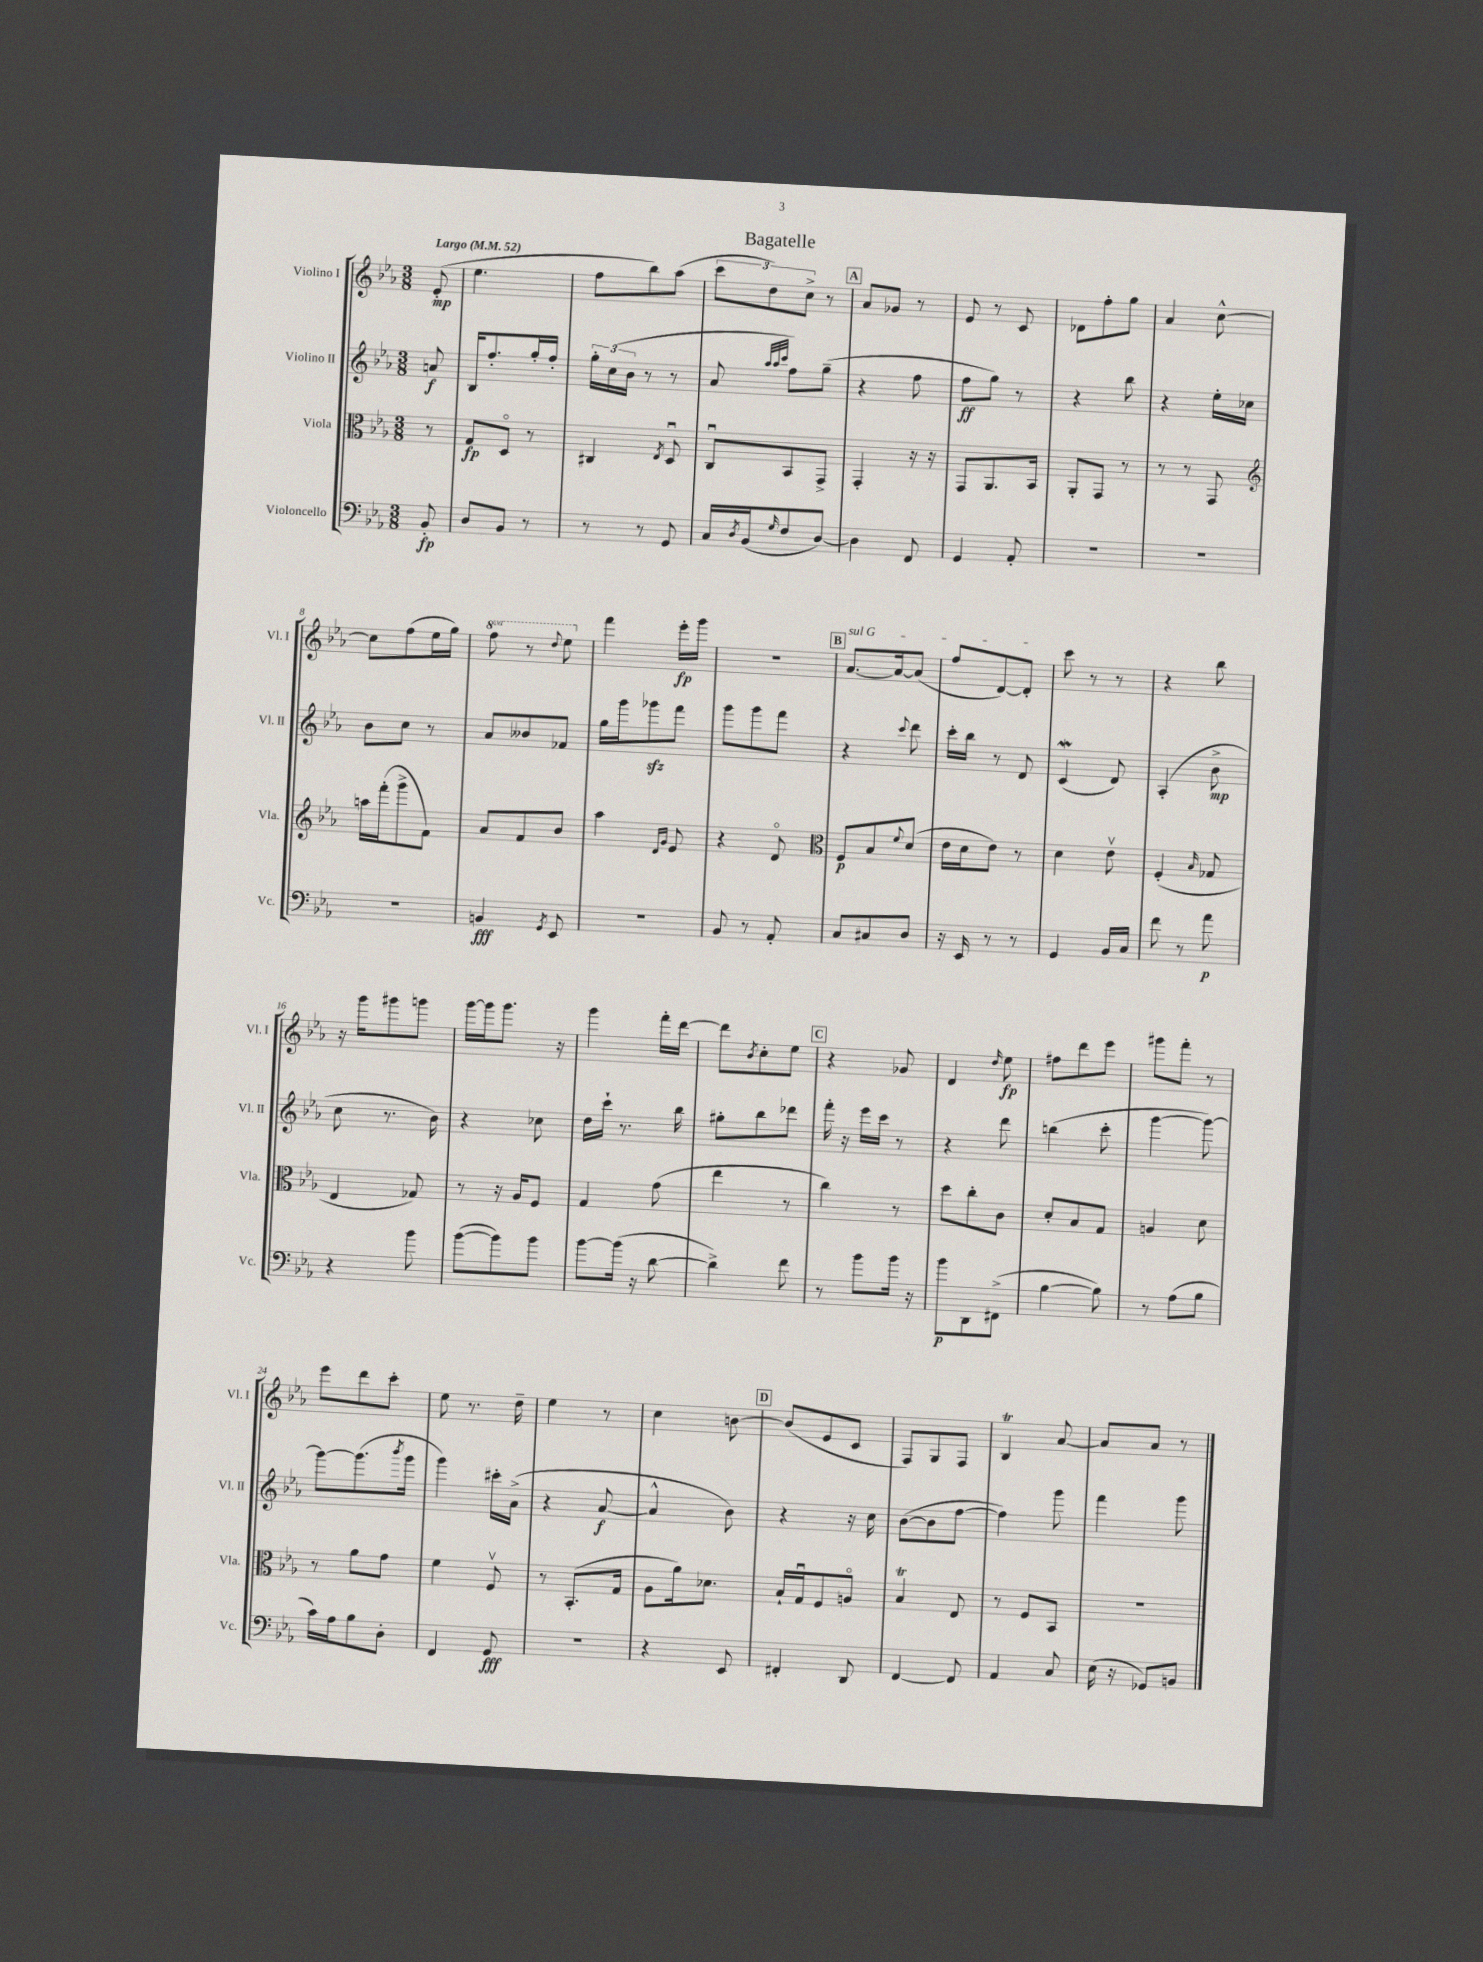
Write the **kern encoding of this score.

**kern	**kern	**kern	**kern
*staff4	*staff3	*staff2	*staff1
*clefF4	*clefC3	*clefG2	*clefG2
*k[b-e-a-]	*k[b-e-a-]	*k[b-e-a-]	*k[b-e-a-]
*M3/8	*M3/8	*M3/8	*M3/8
*MM52	*MM52	*MM52	*MM52
8BB-'	8r	8a	(8e-'
=	=	=	=
8D	8G	16B-	4.ee-
.	.	8.ff'	.
8BB-	8Do	.	.
8r	8r	16gg'	.
.	.	16ff'	.
=	=	=	=
8r	4C#	24gg'	8ff
.	.	(24cc	.
.	.	24b-	.
8r	.	8r	8bb-)
.	8qE-	.	.
8GG	8Du	8r	(8aa-
=	=	=	=
16C	8Cu	8a-	12ccc
8qD	.	.	.
(16BB-	.	.	.
.	.	.	12dd)
.	.	32qqaa-	.
.	.	32qqaa-	.
16qqG	.	32qqccc	.
8F	8BB-	8ff)	.
.	.	.	12cc^
[8D)	8GG^	(8gg~	8r
=	=	=	=
4D]	4GG'	4r	8a-
.	.	.	8g-
8FF	16r	8ff	8r
.	16r	.	.
=	=	=	=
4GG	8GG	8ff	8e-
.	8.AA-	8gg)	8r
8AA-'	.	8r	8c
.	16BB-	.	.
=	=	=	=
4.r	8AA-'	4r	8d-
.	8GG	.	8ff'
.	8r	8bb-	8gg
=	=	=	=
4.r	8r	4r	4a-
.	8r	.	.
.	8GG	16ee-'	[8cc^^
.	.	16cc-	.
=	=	=	=
*	*clefG2	*	*
4.r	16aa	8b-	8cc]
.	(16fff'	.	.
.	8ggg^	8cc	(8ff
.	8f)	8r	16ee-
.	.	.	16gg)
=	=	=	=
4BB	8a-	8a-	8fff
.	8f	8b--	8r
8qGG	.	.	8qqddd
8EE-	8b-	8f-	8eee-
=	=	=	=
4.r	4aa-	16gg	4fff
.	.	16ggg	.
.	.	8ggg-	.
.	16qqd	.	.
.	16qqg	.	.
.	8e-	8fff	16eee-'
.	.	.	16ggg
=	=	=	=
8BB-	4r	8ggg	4.r
8r	.	8ggg	.
8AA-'	8do	8fff	.
=	=	=	=
*	*clefC3	*	*
8C	8F	4r	[8.a-
8C#	8B-	.	.
.	.	.	16a-_
.	8qqf	8qqccc	.
8D	(8d	8ddd	(8a-]
=	=	=	=
16r	16e-	16ccc'	8ff
16EE-	16d	16bb-	.
8r	8e-)	8r	[8d)
8r	8r	8d	8d']
=	=	=	=
4GG	4d	(4c	8ccc
.	.	.	8r
16BB-	8e-v	8d)	8r
16C	.	.	.
=	=	=	=
8f	(4F'	(4A-'	4r
8r	.	.	.
.	16qqB-	.	.
8a-	8G-	8b-^	8bb-
=	=	=	=
4r	4E-	8cc	16r
.	.	.	16ggg
.	.	8.r	8ggg#
8b-	8G-)	.	8ggg
.	.	16b-)	.
=	=	=	=
([8b-	8r	4r	[16ggg
.	.	.	16ggg]
8b-])	16r	.	8.ggg
.	16A-	.	.
8b-	8F	8cc-	.
.	.	.	16r
=	=	=	=
[8b-	4G	16dd	4ggg
.	.	16ccc`	.
(16b-]	.	8.r	.
16r	.	.	.
[8d	(8g	.	16fff'
.	.	16bb-	[16ddd
=	=	=	=
4d^])	4ee-	8gg#'	8ddd]
.	.	.	8qb-
.	.	8bb-	8cc'
8f	8r	8ddd-	8ee-
=	=	=	=
8r	4cc)	16fff'	4r
.	.	16r	.
8b-	.	16eee-	.
.	.	16ccc	.
16b-	8r	8r	8g-
16r	.	.	.
=	=	=	=
8b-	8dd	4r	4d
8DD	8cc'	.	.
.	.	.	16qqdd
(8FF#^	8c	8ddd	8ee-
=	=	=	=
[4B-	8d'	(4bb	8ff#
.	8B-	.	8ddd
8B-])	8G	8ccc'	8eee-
=	=	=	=
8r	4A	[4ggg	8ggg#
(8A-	.	.	8fff'
8B-	8d	8ggg_)	8r
=	=	=	=
16c)	8r	8ggg_	8eee-
16A-	.	.	.
8B-	8a-	(8.ggg]	8ddd
8D'	8g	.	8ccc'
.	.	8qbbb-	.
.	.	16ggg	.
=	=	=	=
4FF	4f	4ggg)	8ee-
.	.	.	8.r
8GG	8Fv	16ccc#'	.
.	.	(16a-^	16dd~
=	=	=	=
4.r	8r	4r	4ee-
.	(8.BB-'	.	.
.	.	[8a-	8r
.	16G	.	.
=	=	=	=
4r	8A-	4a-^^]	4cc
.	16a-)	.	.
.	8.d-	.	.
8EE-	.	8b-)	[8b
=	=	=	=
4FF#'	16B-`	4r	(8b]
.	16Gu	.	.
.	8F	.	8e-
8DD	8Ao	16r	8c
.	.	16cc	.
=	=	=	=
[4FF	4B-	([8b-	8F)
.	.	8b-]	8G
8FF]	8E-	[8ff	8F
=	=	=	=
4AA-	8r	4ff])	4B-
.	8F	.	.
8C	8BB-	8ggg	[8a-
=	=	=	=
(16E-	4.r	4fff	8a-]
16r	.	.	.
8GG-)	.	.	8a-
8BB	.	8ggg	8r
==	==	==	==
*-	*-	*-	*-
